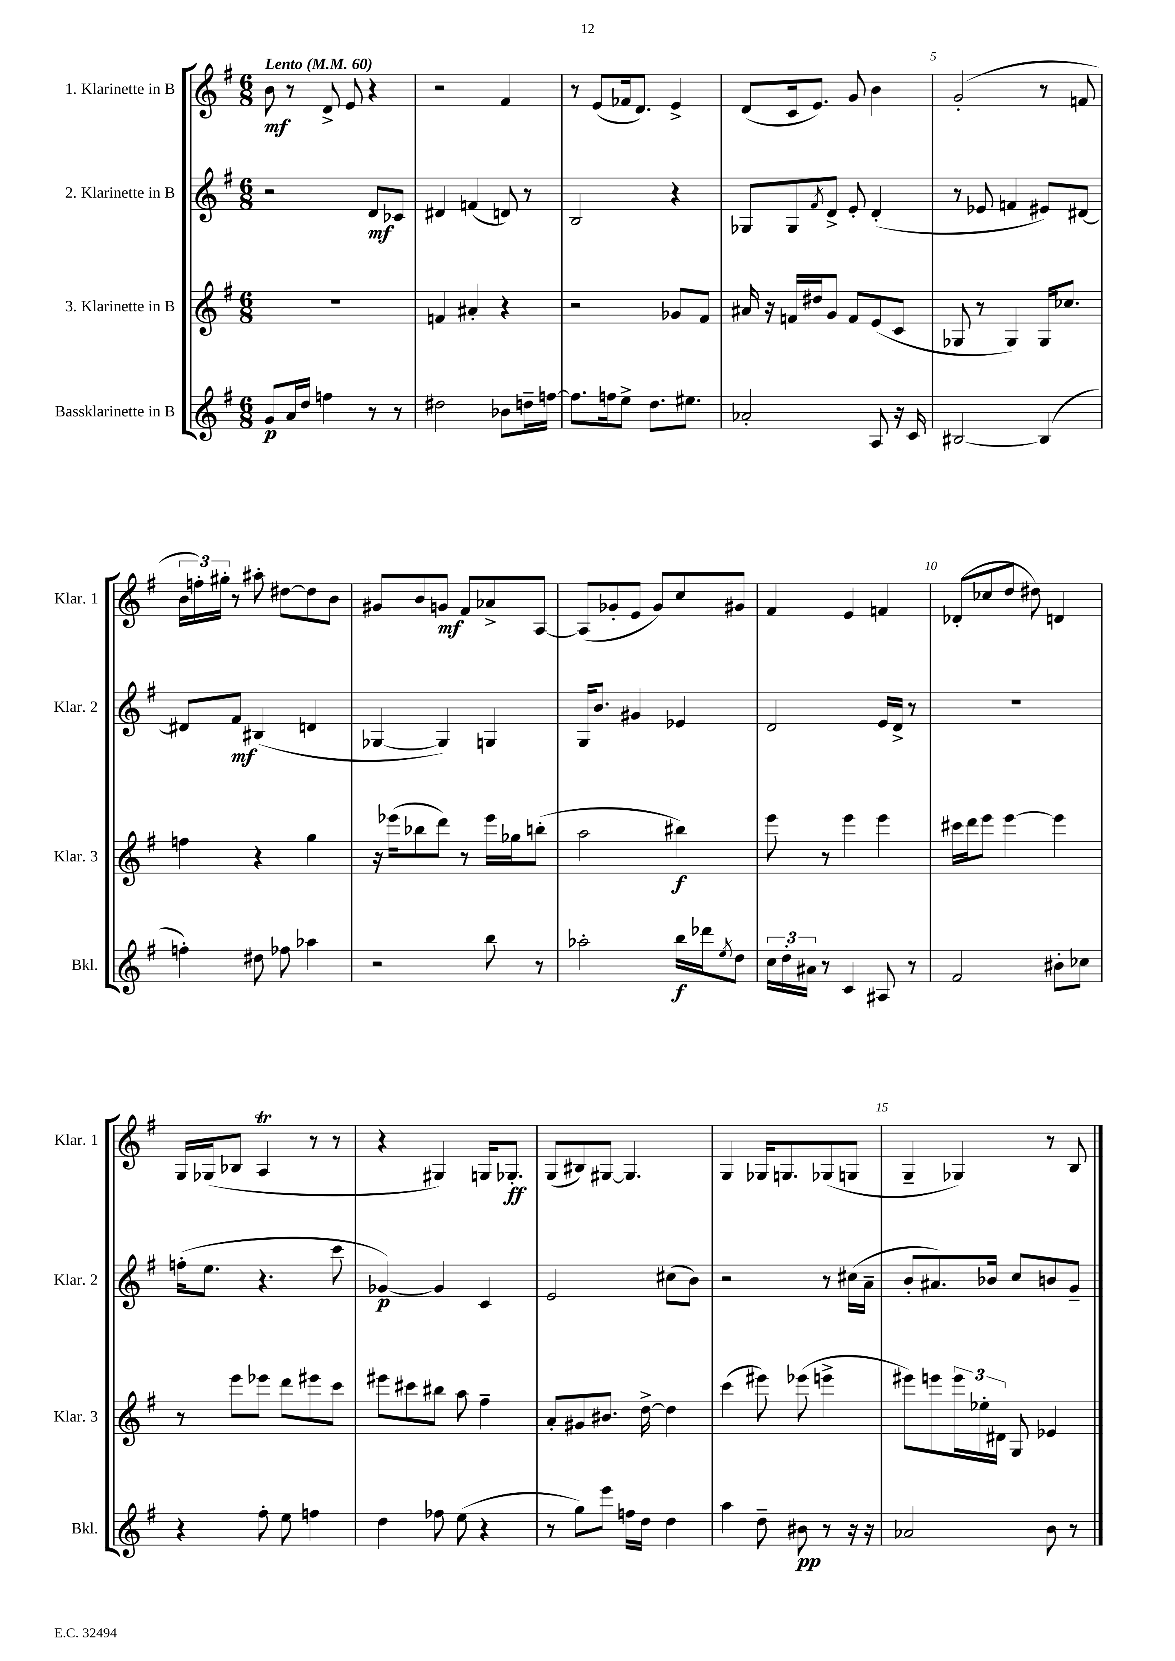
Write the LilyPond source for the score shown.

<<
\new StaffGroup <<
\new Staff = "s0" \with { instrumentName = "1. Klarinette in B" shortInstrumentName = "Klar. 1" } {
    \clef treble \key g \major \numericTimeSignature \time 6/8 \tempo "Lento" 4 = 60
    b'8\mf r8 d'8-> e'8 r4 |
    r2 fis'4 |
    r8 e'8( fes'16 d'8.) e'4-> |
    d'8( c'16 e'8.) g'8 b'4 |
    g'2-.( r8 f'8 |
    \tuplet 3/2 { b'16 f''16-.) gis''16-. } r8 ais''8-. dis''8~ dis''8 b'8 |
    gis'8 b'8 g'8\mf fis'8 aes'8-> a8~ |
    a8( ges'8-. e'8 ges'8) c''8 gis'8 |
    fis'4 e'4 f'4 |
    des'8-.( ces''8 d''8 dis''8) d'4 |
    g16 ges16( bes8 a4\trill r8 r8 |
    r4 gis4) g16 ges8.-.\ff |
    g8( bis8) gis8~ gis4. |
    g4 ges16 g8. ges8( g8 |
    g4-- ges4) r8 b8 \bar "|." |
}
\new Staff = "s1" \with { instrumentName = "2. Klarinette in B" shortInstrumentName = "Klar. 2" } {
    \clef treble \key g \major \numericTimeSignature \time 6/8
    r2 d'8\mf ces'8 |
    dis'4 f'4( d'8) r8 |
    b2 r4 |
    ges8 ges8 \acciaccatura { fis'8 } d'8-> e'8-. d'4-.( |
    r8 ees'8 f'4 eis'8) dis'8~ |
    dis'8 fis'8\mf bis4( d'4 |
    ges4~ ges4) g4 |
    g16 b'8. gis'4 ees'4 |
    d'2 e'16 d'16-> r8 |
    R2. |
    f''16-.( e''8. r4. c'''8 |
    ges'4~\p) ges'4 c'4 |
    e'2 cis''8( b'8) |
    r2 r8 cis''16( a'16-- |
    b'8-. ais'8.) bes'16 c''8 b'8 g'8-- \bar "|." |
}
\new Staff = "s2" \with { instrumentName = "3. Klarinette in B" shortInstrumentName = "Klar. 3" } {
    \clef treble \key g \major \numericTimeSignature \time 6/8
    R2. |
    f'4 ais'4-. r4 |
    r2 ges'8 fis'8 |
    ais'16 r16 f'16 dis''16 g'8 f'8 e'8( c'8 |
    ges8 r8 ges4) ges16 ces''8. |
    f''4 r4 g''4 |
    r16 ees'''16( bes''8 d'''8) r8 ees'''16 ges''16 b''8-.( |
    a''2 bis''4\f) |
    e'''8 r8 e'''4 e'''4 |
    cis'''16 d'''16 e'''8 e'''4~ e'''4 |
    r8 e'''8 ees'''8 d'''8 eis'''8 c'''8 |
    eis'''8 cis'''8 bis''8 a''8 fis''4-- |
    a'8-. gis'8 bis'8. d''16~-> d''4 |
    c'''4( eis'''8) ees'''8( e'''4-> |
    eis'''8) e'''8 \tuplet 3/2 { e'''16 ees''16-. dis'16 } g8 ees'4 \bar "|." |
}
\new Staff = "s3" \with { instrumentName = "Bassklarinette in B" shortInstrumentName = "Bkl." } {
    \clef treble \key g \major \numericTimeSignature \time 6/8
    g'8\p a'16 d''16 f''4 r8 r8 |
    dis''2 bes'8 d''16-- f''16~ |
    f''8. f''16 e''8-> d''8. eis''8. |
    aes'2-. a8 r16 c'16 |
    bis2~ bis4( |
    f''4-.) dis''8 fes''8 aes''4 |
    r2 b''8 r8 |
    aes''2-. b''16\f des'''16 \acciaccatura { e''8 } d''8 |
    \tuplet 3/2 { c''16 d''16-. ais'16 } r8 c'4 ais8 r8 |
    fis'2 bis'8-. ces''8 |
    r4 fis''8-. e''8 f''4 |
    d''4 fes''8 e''8( r4 |
    r8 g''8) e'''8 f''16 d''16 d''4 |
    a''4 d''8-- bis'8\pp r8 r16 r16 |
    aes'2 b'8 r8 \bar "|." |
}
>>
>>
\layout { \context { \Score \override BarNumber.break-visibility = ##(#f #t #t) barNumberVisibility = #(every-nth-bar-number-visible 5) } }
